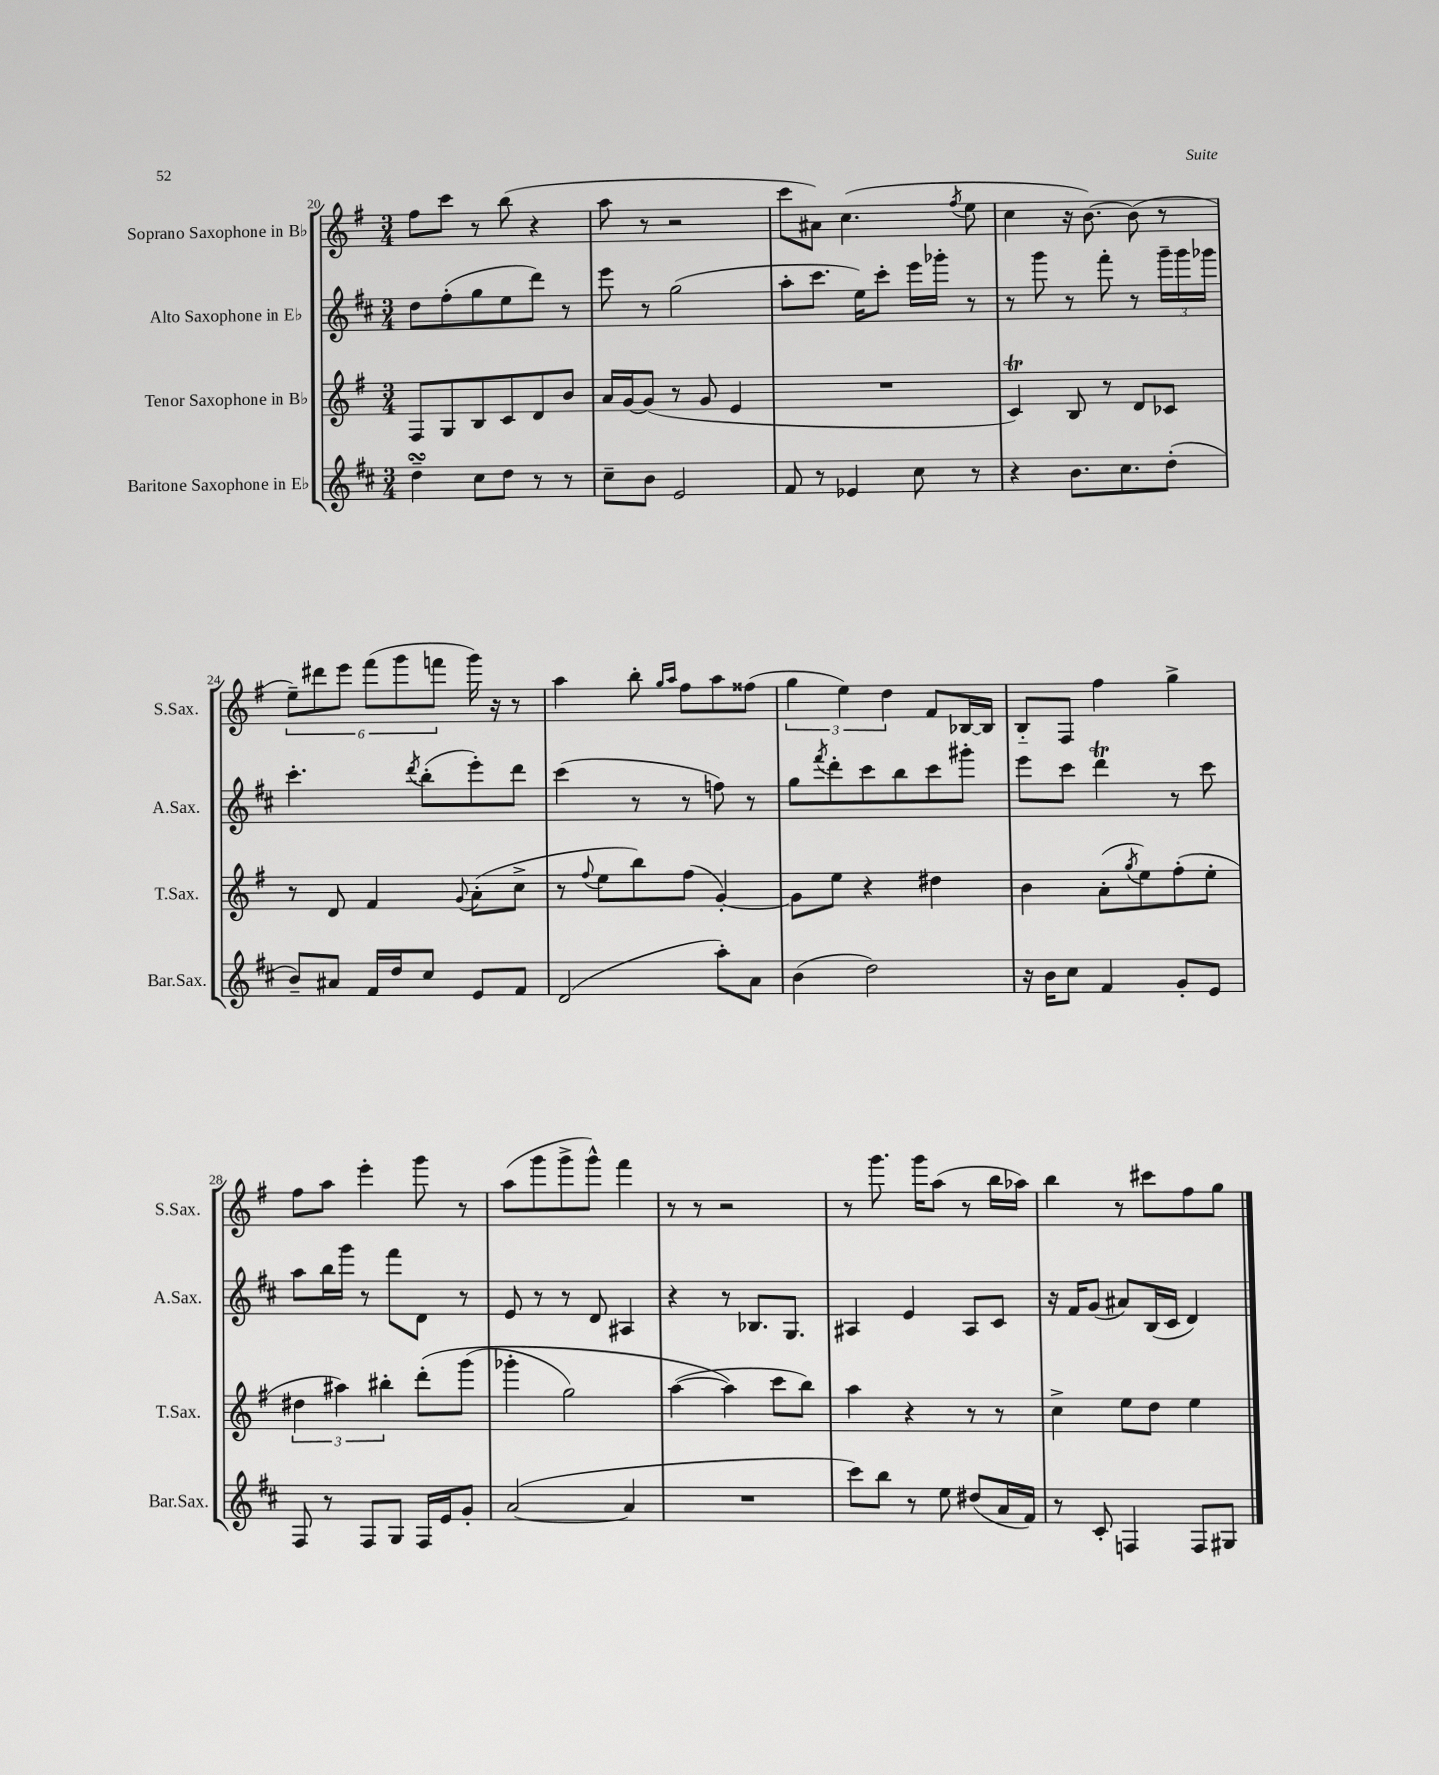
<<
\new StaffGroup <<
\new Staff = "s0" \with { instrumentName = "Soprano Saxophone in Bb" shortInstrumentName = "S.Sax." } {
    \clef treble \key g \major \numericTimeSignature \time 3/4
    fis''8 c'''8 r8 b''8( r4 |
    a''8 r8 r2 |
    c'''8 ais'8) c''4.( \acciaccatura { fis''8 } e''8 |
    c''4 r16 b'8.~) b'8( r8 |
    \tuplet 6/4 { e''8--) dis'''8 e'''8 fis'''8( g'''8 f'''8 } g'''16) r16 r8 |
    a''4 b''8-. \grace { g''16 a''16 } fis''8 a''8 fisis''8( |
    \tuplet 3/2 { g''4 e''4) d''4 } fis'8 bes16~ bes16 |
    b8-_ fis8 fis''4 g''4-> |
    fis''8 a''8 e'''4-. g'''8 r8 |
    a''8( g'''8 g'''8-> g'''8-^) fis'''4 |
    r8 r8 r2 |
    r8 g'''8. g'''16 a''8( r8 b''16 aes''16) |
    b''4 r8 cis'''8 fis''8 g''8 \bar "|." |
}
\new Staff = "s1" \with { instrumentName = "Alto Saxophone in Eb" shortInstrumentName = "A.Sax." } {
    \clef treble \key d \major \numericTimeSignature \time 3/4
    d''8 fis''8-.( g''8 e''8 d'''8) r8 |
    e'''8 r8 g''2( |
    a''8-. cis'''8. e''16) cis'''8-. e'''16 ges'''16-. r8 |
    r8 g'''8 r8 fis'''8-. r8 \tuplet 3/2 { g'''16-- g'''16 ges'''16 } |
    cis'''4.-. \acciaccatura { d'''8 } b''8-.( e'''8-.) d'''8 |
    cis'''4( r8 r8 f''8) r8 |
    g''8 \acciaccatura { fis'''8 } d'''8-. cis'''8 b''8 cis'''8 gis'''8-. |
    e'''8 cis'''8 d'''4\trill r8 cis'''8 |
    a''8 b''16 g'''16 r8 fis'''8 d'8 r8 |
    e'8 r8 r8 d'8 ais4 |
    r4 r8 bes8. g8. |
    ais4 e'4 ais8 cis'8 |
    r16 fis'16 g'8( ais'8) b16( cis'16 d'4) \bar "|." |
}
\new Staff = "s2" \with { instrumentName = "Tenor Saxophone in Bb" shortInstrumentName = "T.Sax." } {
    \clef treble \key g \major \numericTimeSignature \time 3/4
    fis8 g8 b8 c'8 d'8 b'8 |
    a'16 g'16~ g'8( r8 g'8 e'4 |
    R2. |
    c'4\trill) b8 r8 d'8 ces'8 |
    r8 d'8 fis'4 \appoggiatura { g'8 } a'8-.( c''8-> |
    r8 \appoggiatura { fis''8 } e''8 b''8) fis''8( g'4~-.) |
    g'8 e''8 r4 dis''4 |
    b'4 a'8-.( \acciaccatura { g''8 } e''8) fis''8-.( e''8-. |
    \tuplet 3/2 { dis''4 ais''4) bis''4-. } d'''8-.\( g'''8( |
    ges'''4-. g''2) |
    a''4~( a''4\) c'''8 b''8) |
    a''4 r4 r8 r8 |
    c''4-> e''8 d''8 e''4 \bar "|." |
}
\new Staff = "s3" \with { instrumentName = "Baritone Saxophone in Eb" shortInstrumentName = "Bar.Sax." } {
    \clef treble \key d \major \numericTimeSignature \time 3/4
    d''4--\turn cis''8 d''8 r8 r8 |
    cis''8-- b'8 e'2 |
    fis'8 r8 ees'4 cis''8 r8 |
    r4 b'8. cis''8. d''8-.( |
    b'8--) ais'8 fis'16 d''16 cis''8 e'8 fis'8 |
    d'2( a''8-.) a'8 |
    b'4( d''2) |
    r16 b'16 cis''8 fis'4 g'8-. e'8 |
    fis8 r8 fis8 g8 fis16 e'16 g'8-. |
    a'2~( a'4 |
    R2. |
    cis'''8) b''8 r8 e''8 dis''8( a'16 fis'16) |
    r8 cis'8-. f4 f8 gis8 \bar "|." |
}
>>
>>
\layout { \context { \Score currentBarNumber = #20 } }
